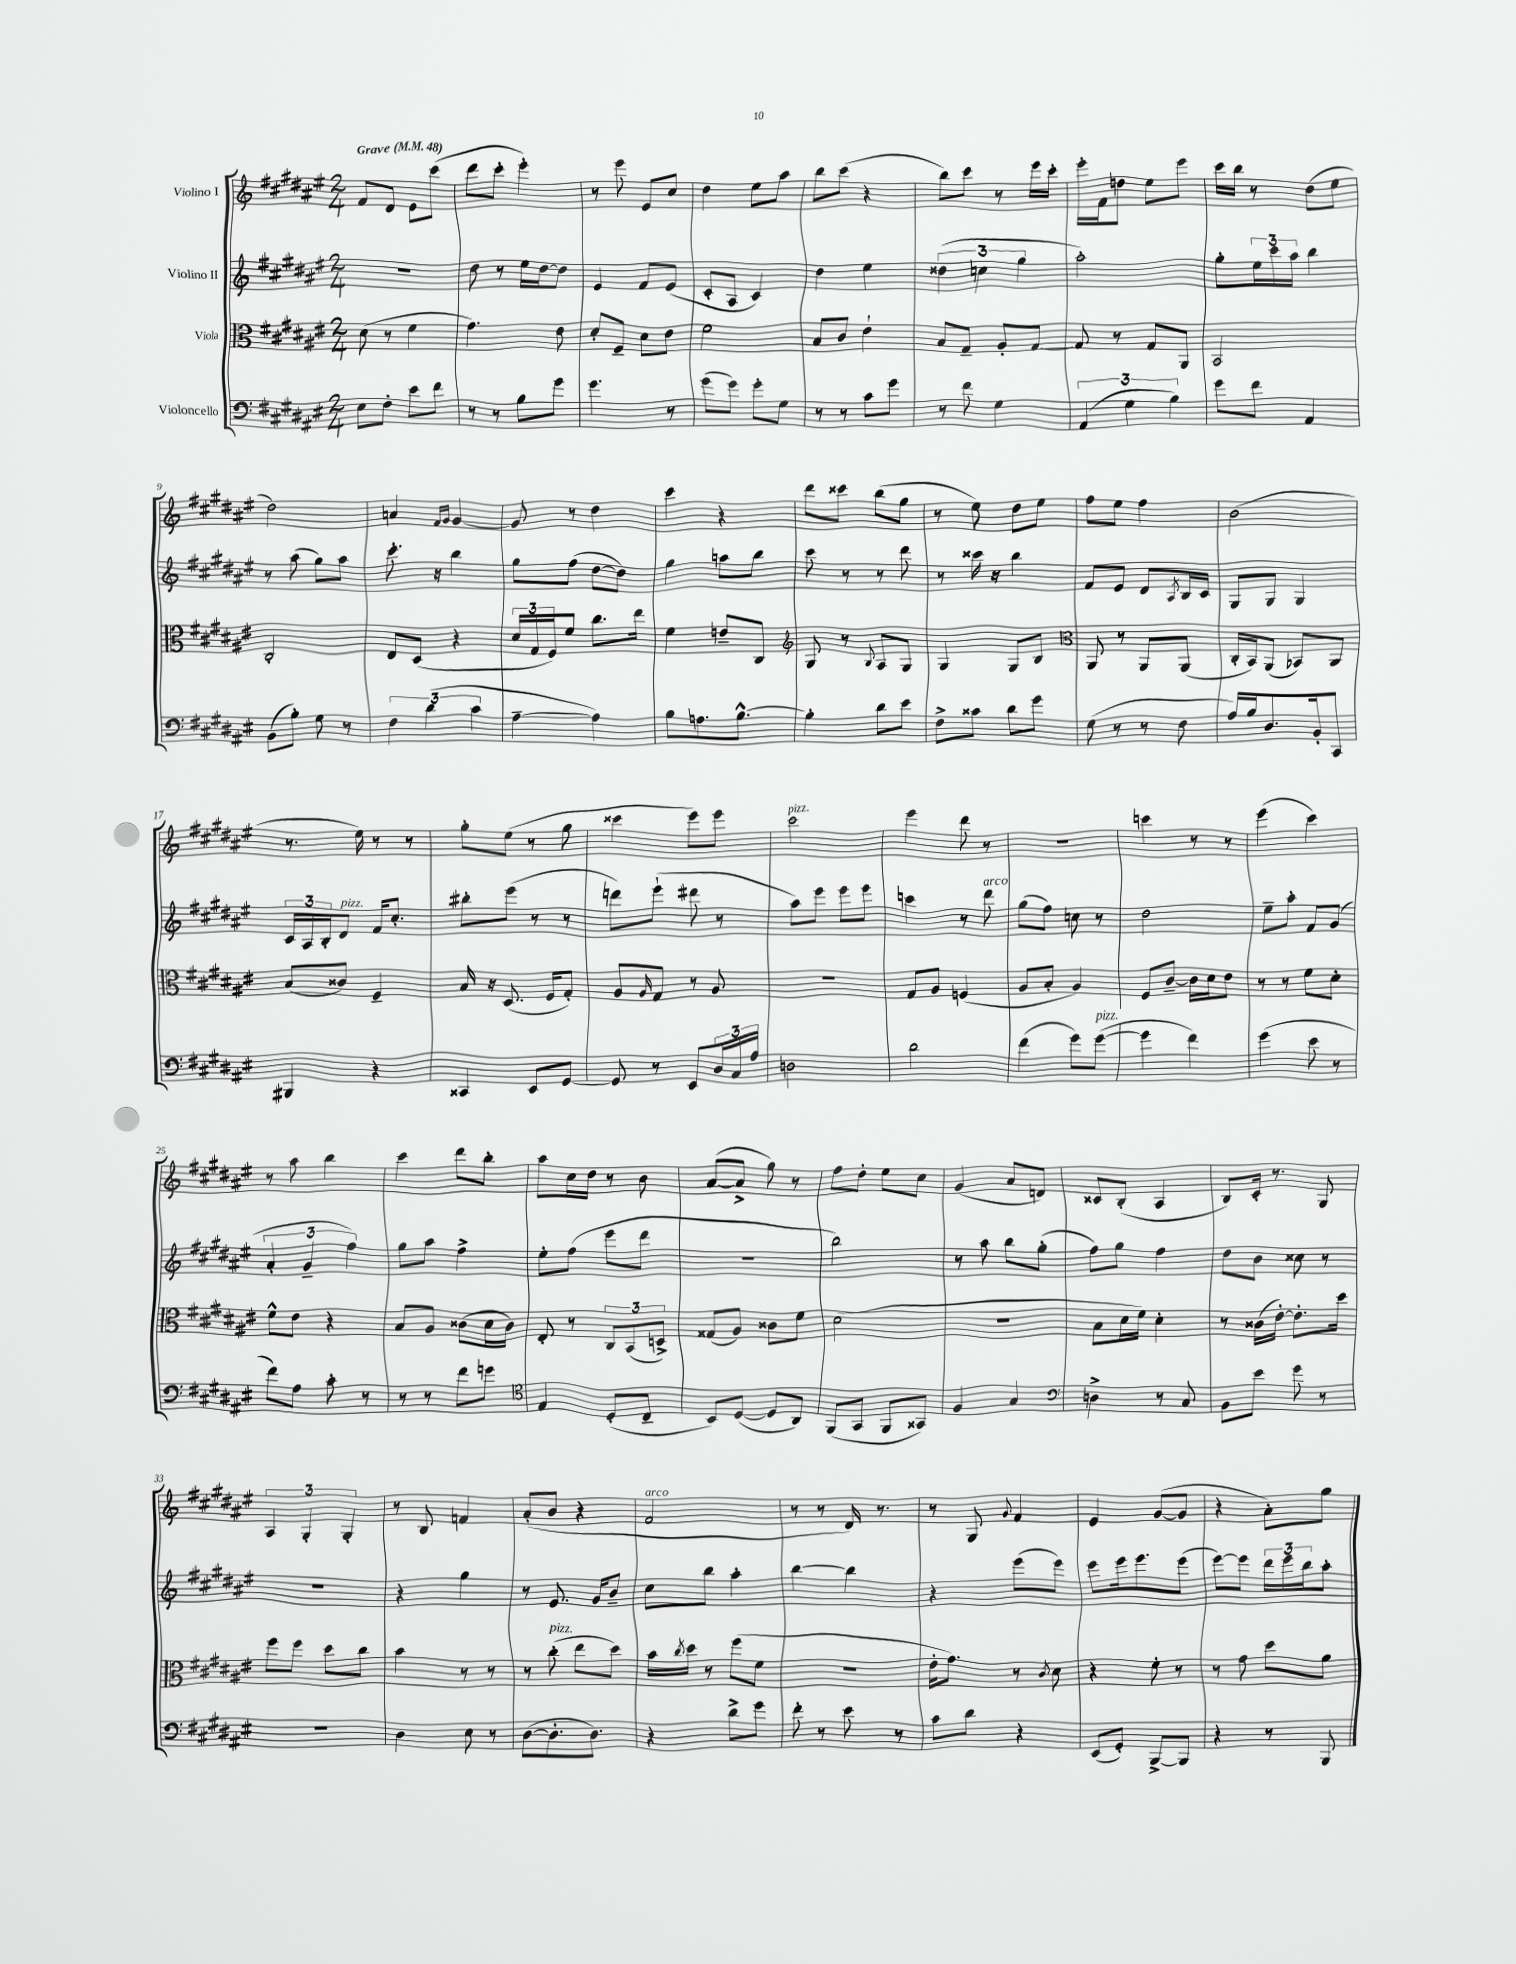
<<
\new StaffGroup <<
\new Staff = "s0" \with { instrumentName = "Violino I" } {
    \clef treble \key fis \major \numericTimeSignature \time 2/4 \tempo "Grave" 4 = 48
    fis'8 dis'8 eis'8 cis'''8( |
    dis'''8 cis'''8-. eis'''4-.) |
    r8 eis'''8 eis'8 cis''8 |
    dis''4 eis''8 ais''8 |
    b''8 cis'''8( r4 |
    b''8) cis'''8 r8 eis'''16 cis'''16-. |
    eis'''16-. fis'16 d''8 eis''8 eis'''8 |
    cis'''16 b''16 r8 dis''8( eis''8 |
    dis''2) |
    a'4 \grace { fis'16 gis'16 } gis'4~ |
    gis'8 r8 dis''4 |
    cis'''4 r4 |
    dis'''8 cisis'''8 b''8( gis''8 |
    r8 eis''8) dis''8 eis''8 |
    fis''8 eis''8 fis''4 |
    b'2( |
    r8. eis''16) r8 r8 |
    gis''8-. eis''8( r8 gis''8 |
    cisis'''4 eis'''8) eis'''8 |
    cis'''2^\markup { \italic "pizz." } |
    eis'''4 dis'''8 r8 |
    r2 |
    c'''4 r8 r8 |
    eis'''4( cis'''4) |
    r8 ais''8 b''4 |
    cis'''4 dis'''8 b''8-. |
    ais''8 cis''16 dis''16 r8 b'8 |
    ais'8~( ais'8-> gis''8) r8 |
    fis''8 dis''8-. eis''8 cis''8 |
    gis'4( ais'8 d'8) |
    cisis'8 b8-.( ais4 |
    b8) cis'16-. r8. gis8 |
    \tuplet 3/2 { ais4 gis4-. gis4-. } |
    r8 b8 f'4 |
    ais'8-.( b'8 r4 |
    fis'2^\markup { \italic "arco" } |
    r8 r8 dis'16) r8. |
    r8 gis8 \appoggiatura { gis'8 } fis'4 |
    eis'4 gis'8~( gis'8 |
    r4 ais'8-.) gis''8 \bar "|." |
}
\new Staff = "s1" \with { instrumentName = "Violino II" } {
    \clef treble \key fis \major \numericTimeSignature \time 2/4
    r2 |
    dis''8 r8 eis''16 dis''16~ dis''8 |
    eis'4 fis'8 eis'8( |
    cis'8-. ais8 cis'4) |
    dis''4 eis''4 |
    \tuplet 3/2 { disis''4( c''4 gis''4 } |
    ais''2-.) |
    gis''8-. \tuplet 3/2 { eis''16 cis'''16 ais''16 } b''4 |
    r8 ais''8( gis''8) ais''8 |
    cis'''8.-. r16 b''4 |
    gis''8 fis''8( dis''8~ dis''8) |
    gis''4 a''8 b''8 |
    cis'''8 r8 r8 dis'''8 |
    r8 cisis'''16 r16 b''4 |
    fis'8 eis'8 dis'8 \acciaccatura { ais8 } b16 cis'16 |
    gis8 gis8 gis4 |
    \tuplet 3/2 { cis'16 ais16 b16-. } dis'8^\markup { \italic "pizz." } fis'16 cis''8.-. |
    bis''8-. eis'''8( r8 r8 |
    d'''8) eis'''8-!( dis'''8 r8 |
    ais''8) eis'''8 eis'''8 eis'''8 |
    c'''4 r8 dis'''8^\markup { \italic "arco" } |
    gis''8( fis''8) c''8 r8 |
    dis''2 |
    eis''8-- ais''8-. fis'8 gis'8( |
    \tuplet 3/2 { ais'4-. gis'4-- fis''4) } |
    gis''8 ais''8 fis''4-> |
    eis''8-. fis''8( eis'''8 dis'''8 |
    r2 |
    b''2) |
    r8 ais''8 b''8 gis''8-.( |
    fis''8) gis''8 fis''4 |
    dis''8 b'8 cisis''8 r8 |
    r2 |
    r4 gis''4 |
    r8 eis'8. gis'16 b'8-- |
    cis''8 b''8 ais''4-. |
    b''4~ b''4 |
    r4 eis'''8( eis'''8) |
    eis'''8 eis'''16 eis'''8. eis'''8( |
    eis'''8~) eis'''8 \tuplet 3/2 { dis'''16 eis'''16 b''16 } ais''8-. \bar "|." |
}
\new Staff = "s2" \with { instrumentName = "Viola" } {
    \clef alto \key fis \major \numericTimeSignature \time 2/4
    dis'8( r8 fis'4 |
    gis'4.) eis'8 |
    dis'8-. fis8-- dis'8 eis'8 |
    fis'2 |
    b8 cis'8 eis'4-! |
    b8 gis8-- ais8-. gis8~ |
    gis8 r8 gis8 ais,8 |
    b,2 |
    cis2-. |
    eis8 dis8( r4 |
    \tuplet 3/2 { dis'16 gis16 fis16) } fis'8 cis''8. eis''16 |
    fis'4 e'8-- cis8 |
    \clef treble gis8 r8 \appoggiatura { b8 } ais8 gis8 |
    gis4 gis8 b8 |
    \clef alto ais,8 r8 ais,8 ais,8( |
    cis16-. b,16) ais,8( bes,8) ais,8 |
    b8( cisis'8) fis4-- |
    b16 r16 dis8.( fis16 gis8-.) |
    ais8 \grace { ais16 } gis8 r8 ais8 |
    R2 |
    gis8 ais8 f4( |
    ais8 b8-. ais4) |
    fis8 cis'8~-- cis'16 dis'16 eis'8 |
    r8 r8 fis'8 dis'8-. |
    fis'8-^ eis'8 r4 |
    b8 ais8 cisis'8( dis'16 cisis'16) |
    eis8-. r8 \tuplet 3/2 { cis8 b,8( d8->) } |
    gisis8( ais8) cisis'8 fis'8 |
    dis'2( |
    r2 |
    b8 dis'16 fis'16) dis'4-. |
    r8 cisis'16( eis'16~-.) eis'8.-. dis''16 |
    fis''8 fis''8 dis''8 cis''8 |
    b'4 r8 r8 |
    r8 cis''8-.^\markup { \italic "pizz." }( eis''8 dis''8) |
    b'16 \acciaccatura { cis''8 } dis''16 r8 fis''8( fis'8 |
    r2 |
    eis'16-. gis'8.) r8 \acciaccatura { cis'8 } dis'8 |
    r4 fis'8-. r8 |
    r8 gis'8 dis''8 ais'8 \bar "|." |
}
\new Staff = "s3" \with { instrumentName = "Violoncello" } {
    \clef bass \key fis \major \numericTimeSignature \time 2/4
    eis8 fis8-. eis'8 fis'8 |
    r8 r8 b8 gis'8 |
    gis'4. r8 |
    gis'8( gis'8) gis'8-. gis8 |
    r8 r8 cis'8 gis'8 |
    r8 fis'8 gis4 |
    \tuplet 3/2 { ais,4( gis4 b4) } |
    gis'8 fis'8 ais,4 |
    b,8( b8-.) gis8 r8 |
    \tuplet 3/2 { fis4 dis'4( cis'4 } |
    ais4~-- ais4) |
    b8 a8. b8.~-^ |
    b4-. dis'8 eis'8 |
    fis8-> cisis'8 dis'8 gis'8 |
    gis8( r8 r8 fis8 |
    ais16) b16 dis8. b,16-. cis,8 |
    bis,,4 r4 |
    cisis,4 eis,8 gis,8~ |
    gis,8 r8 eis,8 \tuplet 3/2 { dis16 cis16 ais16 } |
    d2 |
    dis'2 |
    fis'4( gis'8) gis'8~^\markup { \italic "pizz." }( |
    gis'4 fis'4) |
    gis'4( eis'8 r8 |
    fis'8) ais8 cis'8-. r8 |
    r8 r8 fis'8 g'8 |
    \clef tenor eis4 dis8-.( cis8-- |
    b,8) dis8~( dis8 ais,8) |
    fis,8( gis,8 fis,8 gisis,8) |
    fis4 gis4 |
    \clef bass d4-> r8 cis8 |
    b,8 eis'8 gis'8 r8 |
    R2 |
    dis4 eis8 r8 |
    dis8~( dis8.-. dis8.) |
    r4 dis'8-> gis'8 |
    fis'8-. r8 eis'8 r8 |
    cis'8 dis'8 r4 |
    eis,8( gis,8-.) b,,8~-> b,,8 |
    r4 r8 b,,8 \bar "|." |
}
>>
>>
